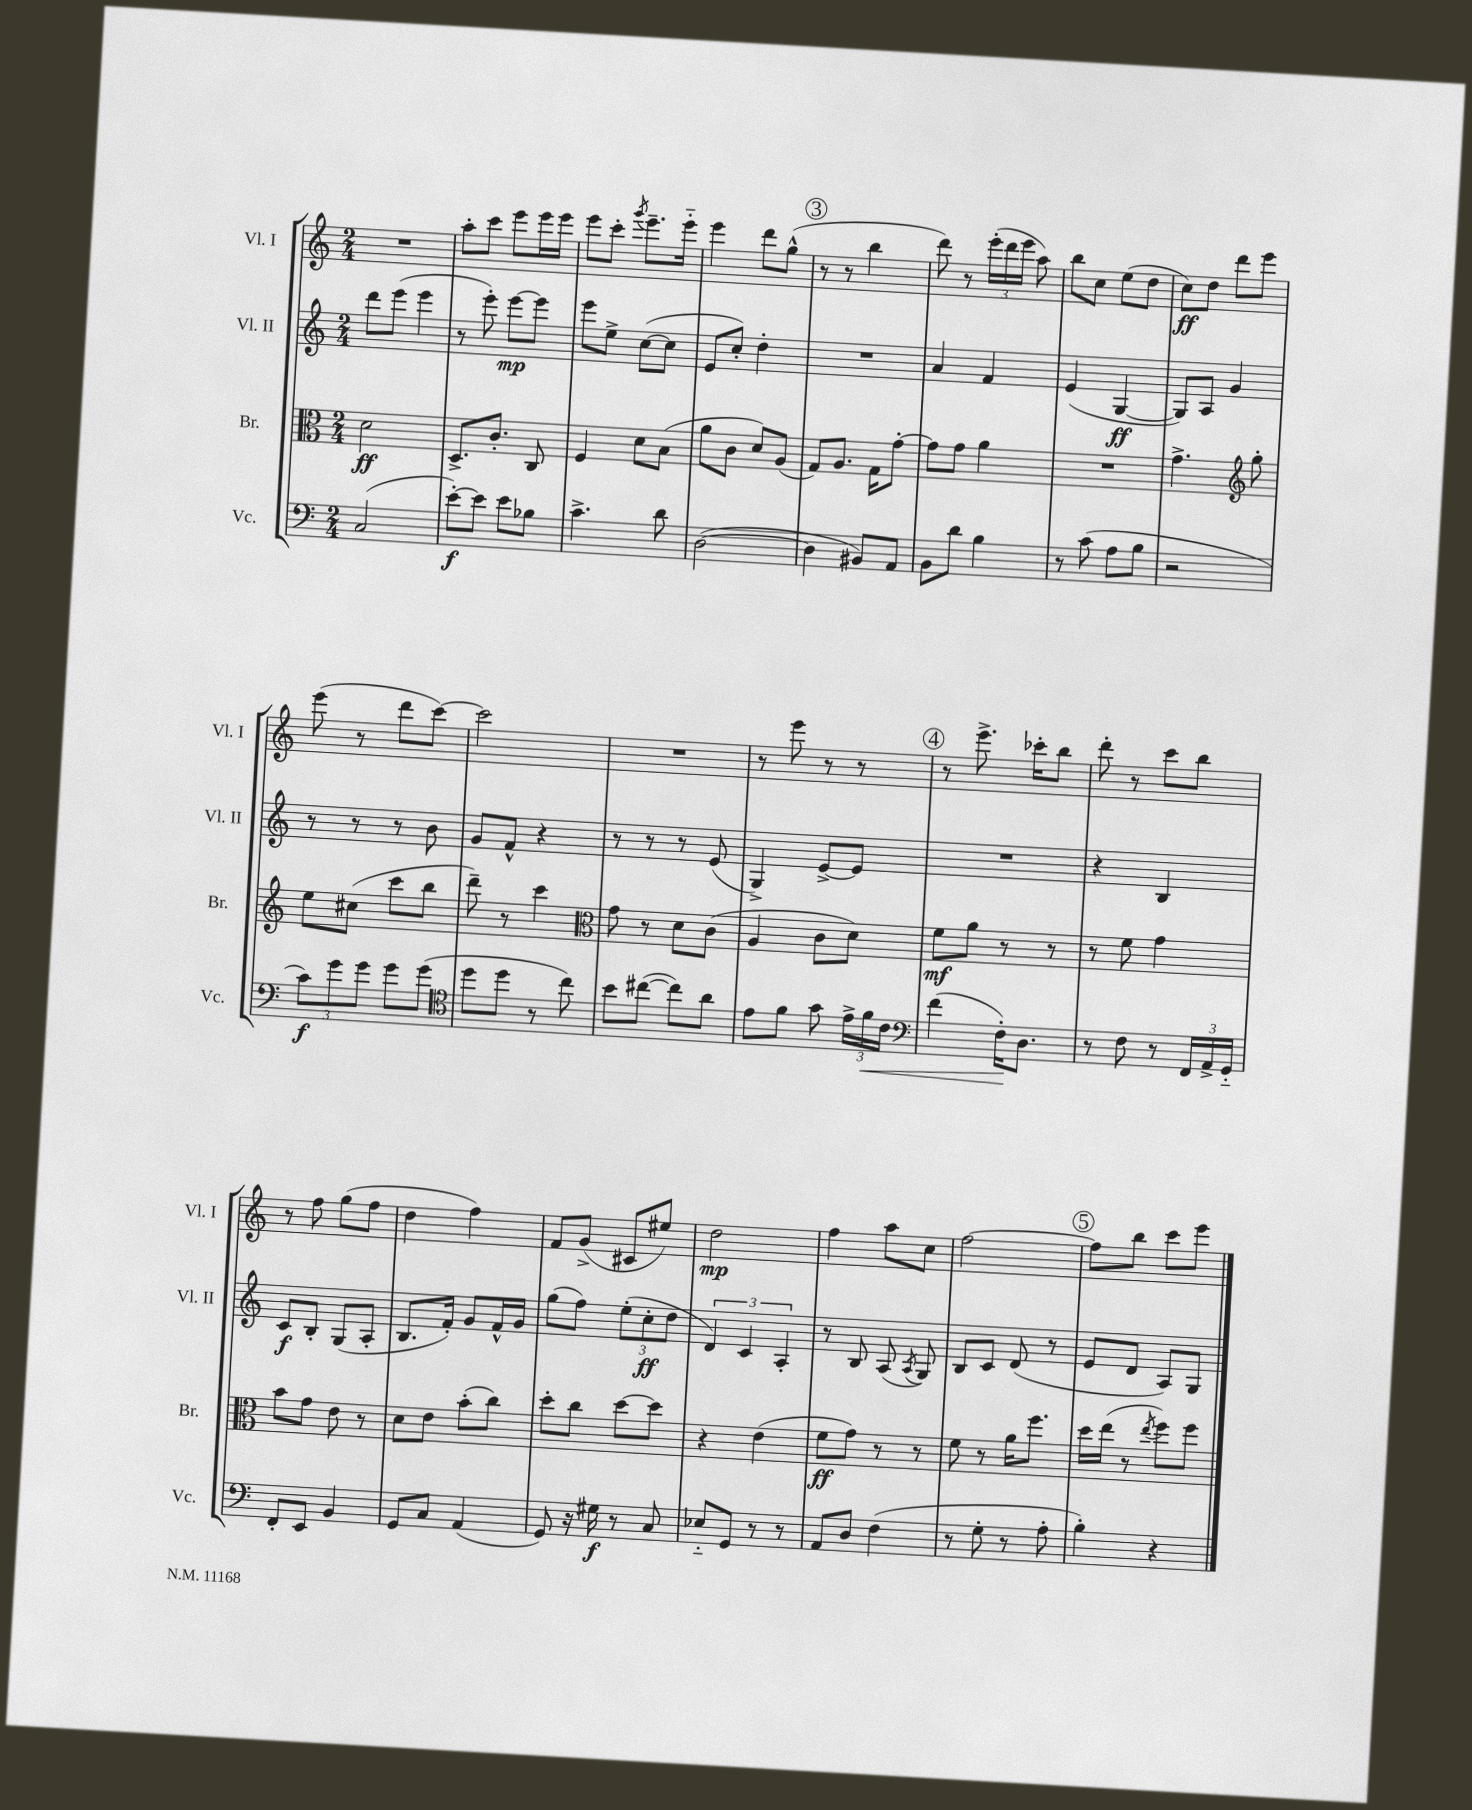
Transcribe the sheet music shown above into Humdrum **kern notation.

**kern	**kern	**kern	**kern
*staff4	*staff3	*staff2	*staff1
*clefF4	*clefC3	*clefG2	*clefG2
*k[]	*k[]	*k[]	*k[]
*M2/4	*M2/4	*M2/4	*M2/4
(2C	2d	8ddd	2r
.	.	(8eee	.
.	.	4eee	.
=	=	=	=
[8e')	8.D^	8r	8aa'
8e]	.	8eee')	8ccc
.	8.c'	.	.
8e	.	[8eee	8eee
8B-	8C	8eee]	16eee
.	.	.	16eee
=	=	=	=
4.c^	4F	8eee	8eee
.	.	8ee^	8ccc'
.	.	.	8qggg
.	8d	([8cc	8.eee~
8d	(8B	8cc]	.
.	.	.	16eee'~
=	=	=	=
([2D	8a	8e	4eee
.	8c	8cc')	.
.	8d)	4dd'	8ddd
.	(8A	.	(8gg^^
=	=	=	=
4D]	8G)	2r	8r
.	8.A	.	8r
8BB#)	.	.	4bb
.	16G	.	.
8AA	[8g'	.	.
=	=	=	=
8BB	8g]	4a	8ddd)
8d	8g	.	8r
4B	4a	4f	(24eee'
.	.	.	24ddd
.	.	.	24eee
.	.	.	8aa)
=	=	=	=
8r	2r	(4e	8bb
(8c	.	.	8cc
8A	.	[4G	(8ee
8B	.	.	8dd
=	=	=	=
2r	4.g^	8G])	8cc)
.	.	8A	8dd
.	.	4g	8ddd
*	*clefG2	*	*
.	8gg'	.	8eee
=	=	=	=
12c)	8ee	8r	(8eee
12g	.	.	.
.	(8cc#	8r	8r
12g	.	.	.
8g	8ccc	8r	8ddd
(8g	8bb	8b	[8ccc)
=	=	=	=
*clefC4	*	*	*
8dd	8ddd~)	8g	2ccc]
8dd	8r	8f^^	.
8r	4ccc	4r	.
8cc)	.	.	.
=	=	=	=
*	*clefC3	*	*
8b	8g	8r	2r
([8cc#	8r	8r	.
8cc#])	8d	8r	.
8a	(8c	(8e	.
=	=	=	=
8e	4A	4G^)	8r
8f	.	.	8eee
8g	8c	[8e^	8r
24e^	8d)	8e]	8r
24f	.	.	.
24c	.	.	.
=	=	=	=
*clefF4	*	*	*
(4f	8f	2r	8r
.	8a	.	8.eee^
16F')	8r	.	.
8.D	.	.	16ccc-'
.	8r	.	8bb
=	=	=	=
8r	8r	4r	8ddd'
8F	8f	.	8r
8r	4g	4B	8ccc
24FF	.	.	8bb
24AA^	.	.	.
24GG'~	.	.	.
=	=	=	=
8FF'	8b	8c	8r
8EE	8g	8B'	8ff
4BB	8e	(8G	(8gg
.	8r	8A'	8ff
=	=	=	=
8GG	8d	8.B	4dd
8C	8e	.	.
.	.	16f')	.
(4AA	(8b'	8g	4ff)
.	8cc)	16f^^	.
.	.	16g	.
=	=	=	=
8GG)	8dd'	(8gg	8f
16r	8cc	8ff)	(8g^
16G#	.	.	.
8r	[8dd	(12ee'	8c#
.	.	12cc'	.
8C	8dd]	.	8ee#)
.	.	12dd	.
=	=	=	=
8E-'~	4r	6d)	2dd
8GG	.	.	.
.	.	6c	.
8r	(4e	.	.
.	.	6A'	.
8r	.	.	.
=	=	=	=
8AA	8f	8r	4ff
8D	8g)	8B	.
(4F	8r	(8A	8aa
.	.	8qA	.
.	8r	8G)	8cc
=	=	=	=
8r	8f	8B	[2ff
8G'	8r	8c	.
8r	16a	(8d	.
.	8.ff	.	.
8A'	.	8r	.
=	=	=	=
4B')	16dd	8e	8ff]
.	(16ee	.	.
.	8r	8d	8bb
.	8qee	.	.
4r	8ff)	8A)	8ccc
.	8ff	8G	8eee
==	==	==	==
*-	*-	*-	*-
